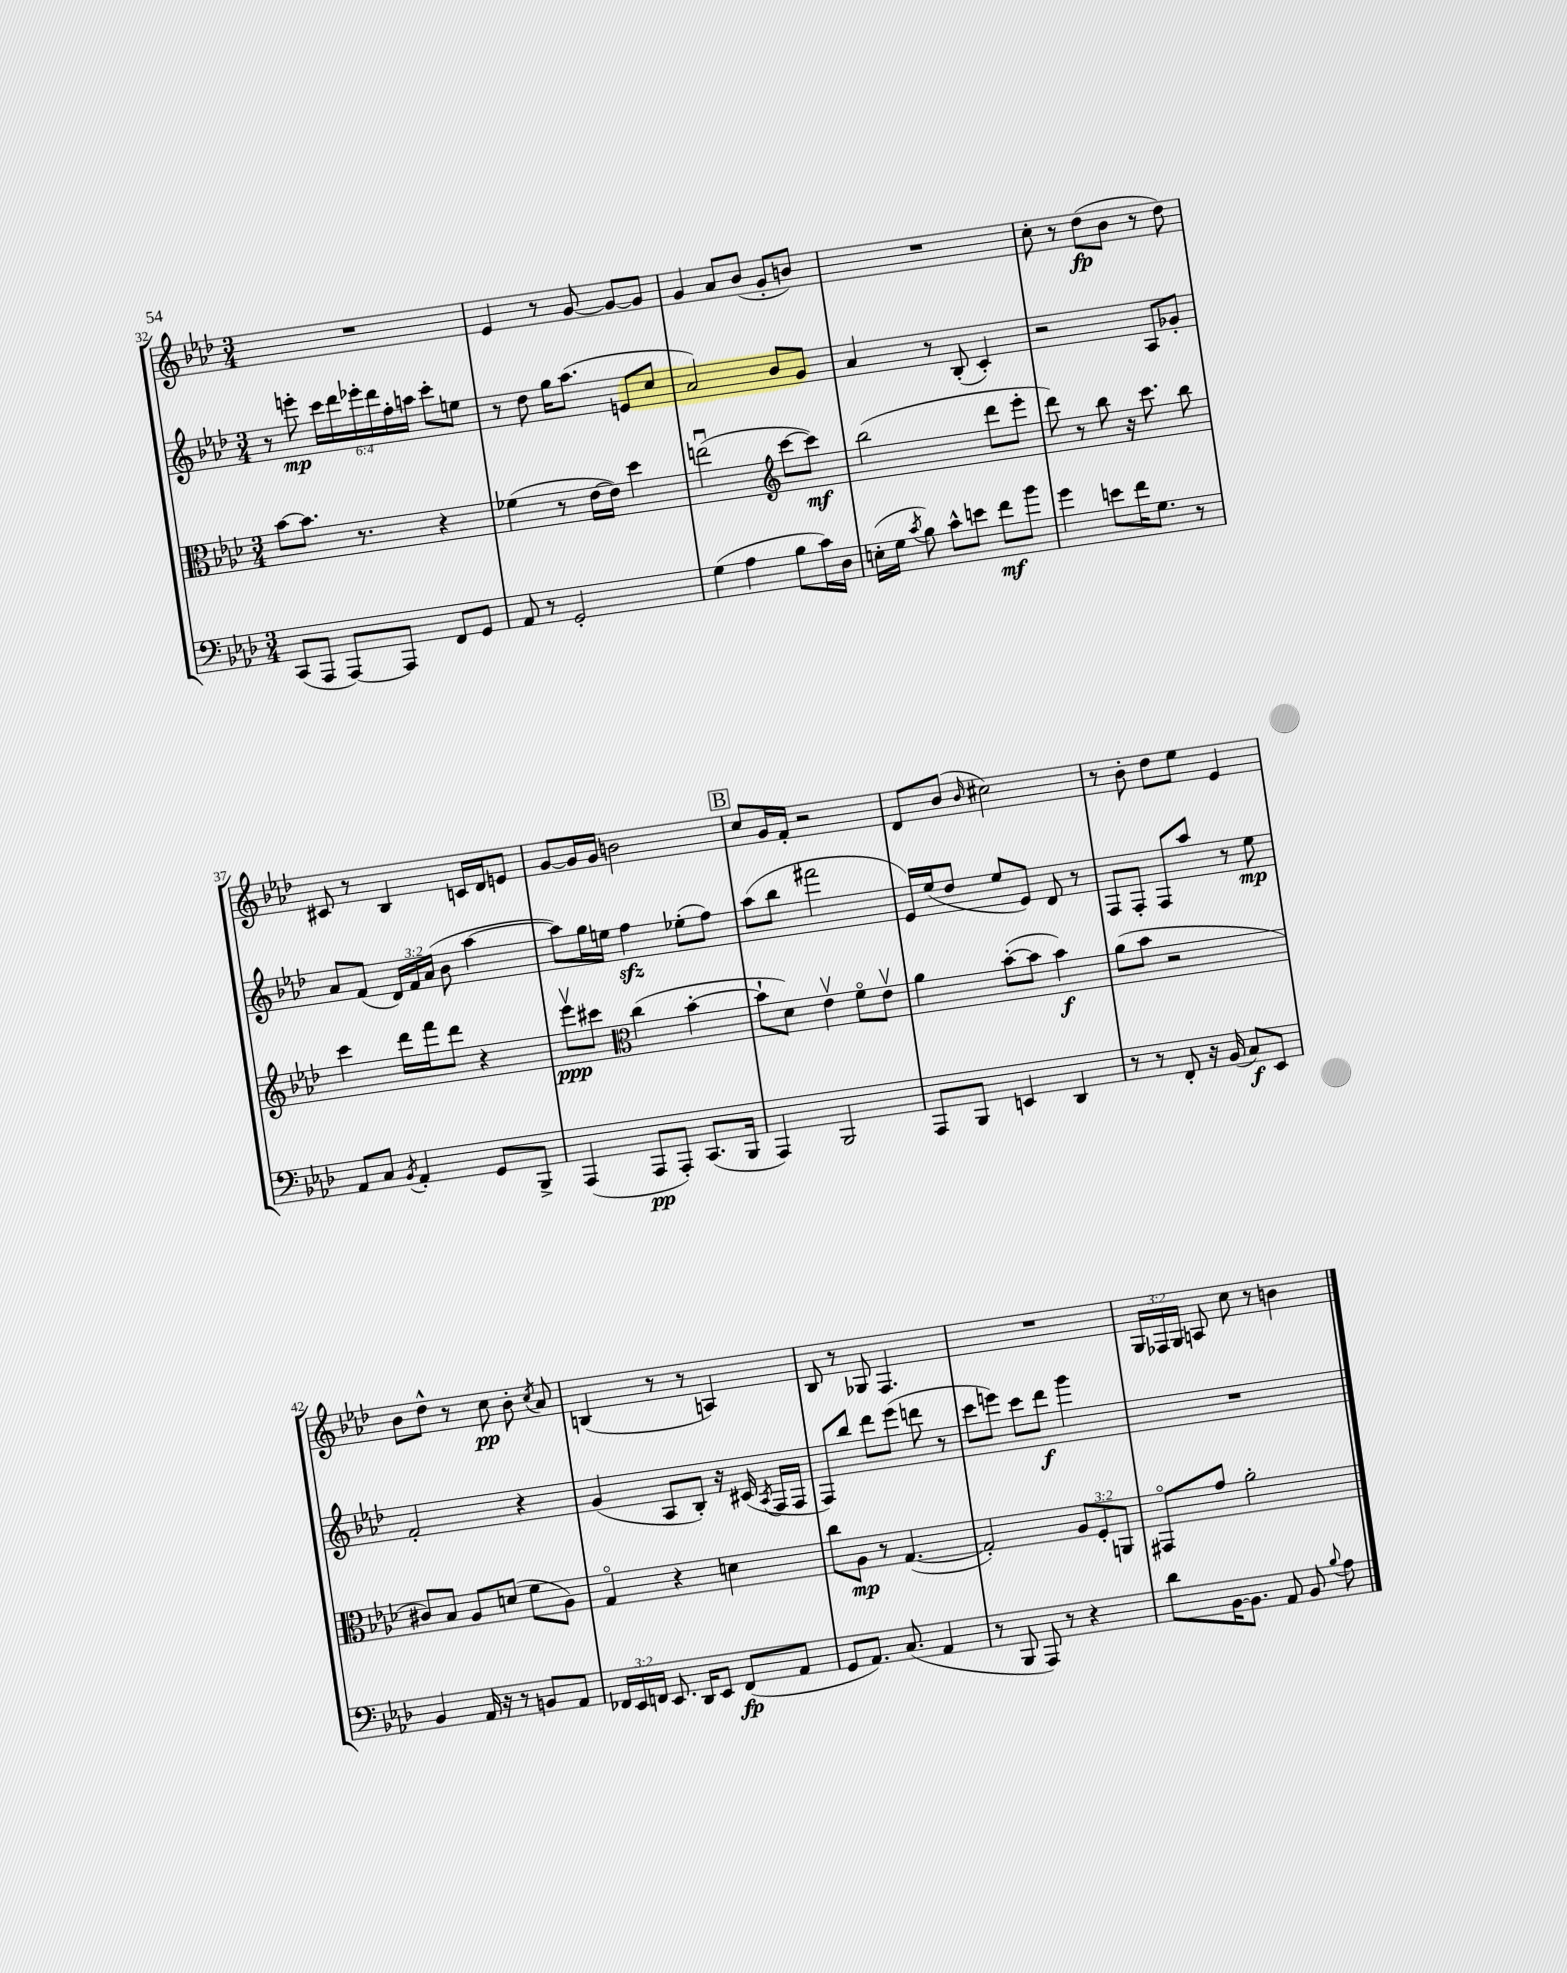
<<
\new StaffGroup <<
\new Staff = "s0" {
    \clef treble \key aes \major \numericTimeSignature \time 3/4 \override Staff.TupletNumber.text = #tuplet-number::calc-fraction-text
    \autoBeamOff R2. |
    ees'4 r8 g'8~ g'8[~ g'8] |
    g'4 aes'8[ bes'8]( g'8[-. b'8]) |
    R2. |
    c''8-. r8 des''8[\fp( bes'8] r8 des''8) |
    cis'8 r8 bes4 c'16[ des'16 e'8] |
    g'8[~ g'16 g'16] b'2 |
    \mark \markup { \box "B" } c''8[ g'16 f'16]-. r2 |
    des'8[ bes'8]( \grace { bes'16 } cis''2) |
    r8 bes'8-. des''8[ ees''8] ees'4 |
    bes'8[ des''8]-^ r8 c''8\pp bes'8-. \acciaccatura { c''8 } aes'8 |
    b4( r8 r8 a4) |
    bes8 r8 ges8 f4. |
    R2. |
    \tuplet 3/2 { g16[ fes16 g16] } a8 c''8 r8 b'4 \bar "|." |
}
\new Staff = "s1" {
    \clef treble \key aes \major \numericTimeSignature \time 3/4 \override Staff.TupletNumber.text = #tuplet-number::calc-fraction-text
    \autoBeamOff r8 e'''8-.\mp \tuplet 6/4 { c'''16[ des'''16 ees'''16-. des'''16 f''16-. a''16] } c'''8[-. e''8] |
    r8 des''8 g''16[ aes''8.]( e'8[ c''8] |
    aes'2) bes'8[ g'8] |
    aes'4 r8 bes8-.( c'4-.) |
    r2 aes8[ ges'8]-. |
    aes'8[ f'8]( \tuplet 3/2 { des'16[) f'16 aes'16]( } bes'8 aes''4~ |
    aes''8[) g''16 e''16] f''4\sfz ees''8[-.( f''8]) |
    \mark \markup { \box "B" } aes''8[( bes''8] fis'''2 |
    ees'16[) ees''16( des''8] ees''8[ ees'8]) des'8 r8 |
    f8[ f8]-. f8[ aes''8] r8 ees''8\mp |
    f'2-. r4 |
    g'4( aes8[ bes8]-.) r16 cis'16( \acciaccatura { aes8 } f16[ f16] |
    f8[) bes''8] des'''8[ ees'''8]( d'''8 r8 |
    c'''8[ e'''8]) c'''8[ des'''8]\f g'''4 |
    R2. \bar "|." |
}
\new Staff = "s2" {
    \clef alto \key aes \major \numericTimeSignature \time 3/4 \override Staff.TupletNumber.text = #tuplet-number::calc-fraction-text
    \autoBeamOff bes'8[~ bes'8.] r8. r4 |
    fes'4( r8 ees'16[~ ees'16]) des''4 |
    e''2\downbow( \clef treble c'''8[~ c'''8]\mf) |
    bes''2( des'''8[ ees'''8]-. |
    des'''8) r8 bes''8 r16 c'''8. bes''8 |
    c'''4 des'''16[ f'''16 des'''8] r4 |
    ees'''8[\upbow\ppp cis'''8] \clef alto c''4( bes'4~-. |
    \mark \markup { \box "B" } bes'8[-! des'8]) ees'4\upbow f'8[\flageolet ees'8]\upbow |
    aes'4 bes'8[~-.( bes'8] bes'4\f) |
    aes'8[( bes'8] r2 |
    cis'8[) bes8] aes8[ d'8]( f'8[ aes8]) |
    g4\flageolet r4 d'4 |
    c''8[ aes8]\mp r8 g4.~( |
    g2-.) \tuplet 3/2 { aes8[ f8-. a,8] } |
    gis,8[\flageolet g'8] aes'2-. \bar "|." |
}
\new Staff = "s3" {
    \clef bass \key aes \major \numericTimeSignature \time 3/4 \override Staff.TupletNumber.text = #tuplet-number::calc-fraction-text
    \autoBeamOff c,8[( aes,,8] aes,,8[~) aes,,8] f,8[ g,8] |
    aes,8 r8 g,2-. |
    g4( aes4 bes8[ c'16) des16] |
    e16[-.( g16] \acciaccatura { c'8 } bes8) c'8[-^ e'8] f'8[\mf bes'8] |
    g'4 e'8[ f'16 g8.] r8 |
    aes,8[ c8] \acciaccatura { bes,8 } aes,4-. g,8[ bes,,8]-> |
    aes,,4( aes,,8[\pp aes,,8]-.) c,8.[( bes,,16] |
    \mark \markup { \box "B" } aes,,4) bes,,2 |
    aes,,8[ bes,,8] e,4 des,4 |
    r8 r8 f,8-. r16 bes,16( c8[\f) ees,8] |
    bes,4 aes,16 r16 r8 b,8[ aes,8] |
    \tuplet 3/2 { fes,16[ ees,16 f,16] } ees,8. des,16[ ees,8] f,8[\fp( aes,8] |
    g,8[ aes,8.]) c8.( aes,4 |
    r8 bes,,8 aes,,8) r8 r4 |
    des'8[ bes,16~ bes,8.] aes,8 bes,8 \appoggiatura { bes8 } aes8 \bar "|." |
}
>>
>>
\layout { \context { \Score currentBarNumber = #32 } }
